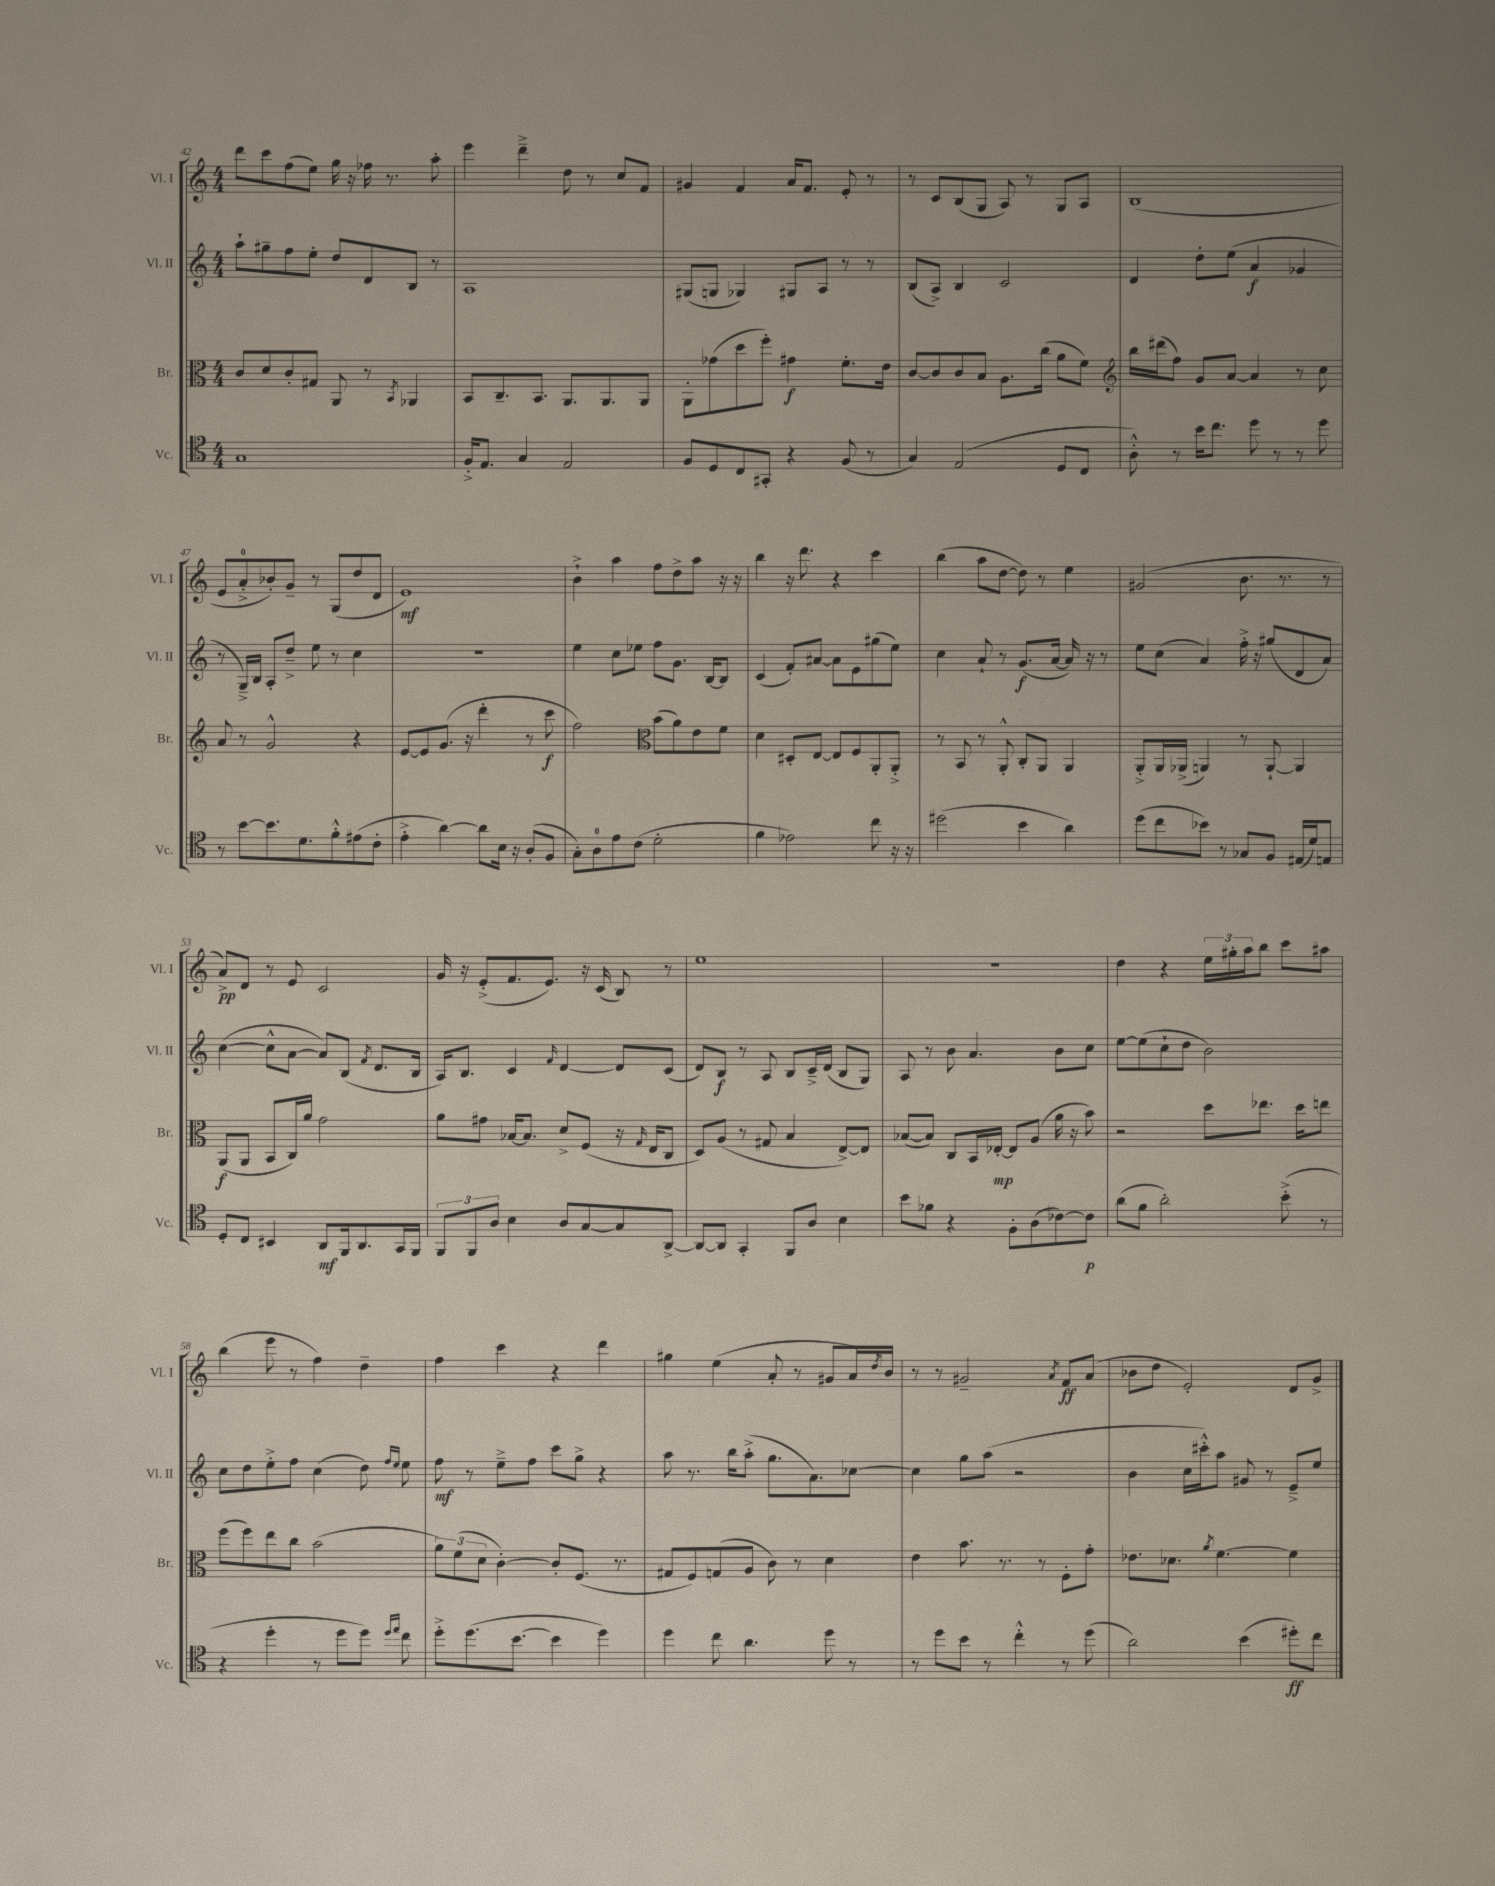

**kern	**dynam	**kern	**dynam	**kern	**dynam	**kern	**dynam
*part4	*part4	*part3	*part3	*part2	*part2	*part1	*part1
*staff4	*staff4	*staff3	*staff3	*staff2	*staff2	*staff1	*staff1
*I"Vc.	*	*I"Br.	*	*I"Vl. II	*	*I"Vl. I	*
*I'Vc.	*	*I'Br.	*	*I'Vl. II	*	*I'Vl. I	*
*clefC4	*	*clefC3	*	*clefG2	*	*clefG2	*
*k[]	*	*k[]	*	*k[]	*	*k[]	*
*M4/4	*	*M4/4	*	*M4/4	*	*M4/4	*
=42	=42	=42	=42	=42	=42	=42	=42
1G	.	8c/L	.	8aa`\L	.	8ddd\L	.
.	.	8d/	.	8gg#X~\	.	8ccc\	.
.	.	8c'/	.	8ff\	.	(8ff\	.
.	.	8G#X/J	.	8ee'\J	.	8ee\J)	.
.	.	8AA/	.	8dd/L	.	16gg\	.
.	.	.	.	.	.	16r	.
.	.	8r	.	8d/	.	16ff-X\	.
.	.	.	.	.	.	8.r	.
.	.	8qBB/	.	.	.	.	.
.	.	4AA-X/	.	8B/J	.	.	.
.	.	.	.	8r	.	8aa'\	.
=43	=43	=43	=43	=43	=43	=43	=43
16F'^/KL	.	8BB/L	.	1A	.	4eee\	.
8.E/J	.	.	.	.	.	.	.
.	.	8.C~/	.	.	.	.	.
4G/	.	.	.	.	.	4ddd~^\	.
.	.	8.BB/J	.	.	.	.	.
2E/	.	8.AA/L	.	.	.	8dd\	.
.	.	.	.	.	.	8r	.
.	.	8.AA/	.	.	.	.	.
.	.	.	.	.	.	8cc/L	.
.	.	8AA/J	.	.	.	8f/J	.
=44	=44	=44	=44	=44	=44	=44	=44
8F/L	.	8AA'\L	.	(8G#X/L	.	4g#X/	.
8D/	.	(8g-X\	.	8Gn/J	.	.	.
8C/	.	8dd\	.	4G-X/)	.	4f/	.
8GG#X'/J	.	8ff'\J)	.	.	.	.	.
4r	.	4g#X\	f	8G#X/L	.	16a/KL	.
.	.	.	.	.	.	8.f/J	.
.	.	.	.	8A/J	.	.	.
(8F/	.	8.f'\L	.	8r	.	8e'/	.
8r	.	.	.	8r	.	8r	.
.	.	16e\Jk	.	.	.	.	.
=45	=45	=45	=45	=45	=45	=45	=45
4G/)	.	[8c/L	.	(8B/L	.	8r	.
.	.	8c/]	.	8A^/J)	.	8c/L	.
(2E/	.	8c/	.	4B/	.	(8B/	.
.	.	8B/J	.	.	.	8G/J	.
.	.	8.A\L	.	2c/	.	8A/)	.
.	.	.	.	.	.	8r	.
.	.	(16cc\Jk	.	.	.	.	.
8D/L	.	8a\L	.	.	.	8G/L	.
8C/J	.	8f\J)	.	.	.	8A/J	.
=46	=46	=46	=46	=46	=46	=46	=46
*	*	*clefG2	*	*	*	*	*
8A'^^\)	.	16bb\LL	.	4d/	.	(1B	.
.	.	(16ddd#X\J	.	.	.	.	.
8r	.	8ff\J)	.	.	.	.	.
16b\KL	.	8g/L	.	8dd'\L	.	.	.
8.cc\J	.	.	.	.	.	.	.
.	.	[8a/J	.	(8ee\J	.	.	.
8dd\	.	4a/]	.	4a/	f	.	.
8r	.	.	.	.	.	.	.
8r	.	8r	.	4g-X/	.	.	.
8dd\	.	8cc\	.	.	.	.	.
!!LO:LB:g=z
=47	=47	=47	=47	=47	=47	=47	=47
8r	.	8a/	.	8r	.	8e/L	.
[8b\L	.	8r	.	16G~^/LL)	.	8a'^/	.
.	.	.	.	16B/JJ	.	.	.
8.b\]	.	2g^^/	.	8A'/L	.	8b-X'/)	.
.	.	.	.	8dd~^/J	.	8g~/J	.
8.d\	.	.	.	.	.	.	.
.	.	.	.	8ee\	.	8r	.
8f'^^\	.	.	.	8r	.	(8G/L	.
(8e#X\	.	4r	.	4cc\	.	8dd/	.
8c'\J	.	.	.	.	.	8d/J	.
=48	=48	=48	=48	=48	=48	=48	=48
4e'^\	.	[8e/L	.	1r	.	1e)	mf
.	.	8e/]	.	.	.	.	.
[4a\)	.	(8.g/J	.	.	.	.	.
.	.	16r	.	.	.	.	.
8a\L]	.	4ddd'\	.	.	.	.	.
16B\Jk	.	.	.	.	.	.	.
16r	.	.	.	.	.	.	.
(8A'/L	.	8r	.	.	.	.	.
8F/J	.	8ccc\	f	.	.	.	.
=49	=49	=49	=49	=49	=49	=49	=49
8G'\L)	.	2ff\)	.	4ee\	.	4b`^\	.
8A\	.	.	.	.	.	.	.
8e\	.	.	.	8cc\L	.	4aa\	.
(8c\J	.	.	.	8ee-X\J	.	.	.
*	*	*clefC3	*	*	*	*	*
2d'\	.	(8b\L	.	8ff\L	.	8ff\L	.
.	.	8a\)	.	8.g\J	.	8dd^\	.
.	.	8e\	.	.	.	8aa\J	.
.	.	.	.	[16B/KL	.	.	.
.	.	8f\J	.	8B/J]	.	16r	.
.	.	.	.	.	.	16r	.
=50	=50	=50	=50	=50	=50	=50	=50
4f\	.	4d\	.	(4c/	.	4bb\	.
2e-X\)	.	8D#X'/L	.	8f'/L)	.	16r	.
.	.	.	.	.	.	8.ddd\	.
.	.	[8E/J	.	[8a#X/J	.	.	.
.	.	8E/L]	.	8a#\L]	.	4r	.
.	.	8F/	.	8e\	.	.	.
8cc\	.	8AA'/	.	(8gg#X\	.	4ccc\	.
16r	.	8AA'^/J	.	8ee\J)	.	.	.
16r	.	.	.	.	.	.	.
=51	=51	=51	=51	=51	=51	=51	=51
(2dd#X\	.	8r	.	4cc\	.	(4bb\	.
.	.	8BB/	.	.	.	.	.
.	.	8r	.	8a`/	.	8aa\L	.
.	.	8AA'^^/	.	8r	.	[8dd\J	.
4b\	.	8C'/L	.	(8.g/L	f	8dd\])	.
.	.	8AA/J	.	.	.	8r	.
.	.	.	.	[16a/Jk	.	.	.
4a\)	.	4AA/	.	16a/])	.	4ee\	.
.	.	.	.	16r	.	.	.
.	.	.	.	8r	.	.	.
=52	=52	=52	=52	=52	=52	=52	=52
(8dd\L	.	8AA'^/L	.	8ee\L	.	(2g#X/	.
8cc\	.	16AA/L	.	(8cc\J	.	.	.
.	.	(16AA-X^/JJ	.	.	.	.	.
8b-X\J)	.	4AAn/)	.	4a/)	.	.	.
8r	.	.	.	.	.	.	.
8G-X/L	.	8r	.	16ff'^\	.	8.b\	.
.	.	.	.	16r	.	.	.
8F/J	.	[8AA`/	.	(8gg#X/L	.	.	.
.	.	.	.	.	.	8.r	.
(16E#X/LL	.	4AA/]	.	8d/	.	.	.
16d/J)	.	.	.	.	.	.	.
8En/J	.	.	.	8a/J)	.	8r	.
!!LO:LB:g=z
=53	=53	=53	=53	=53	=53	=53	=53
8D'/L	.	(8AA/L	f	([4cc\	.	8a^/L)	pp
8C/J	.	8AA/J	.	.	.	8d/J	.
4BB#X/	.	8BB/L	.	8cc^^\L]	.	8r	.
.	.	16C/L)	.	[8a\J	.	8e/	.
.	.	16a/JJ	.	.	.	.	.
8AA/L	mf	2g\	.	8a/L])	.	2c/	.
16FF/k	.	.	.	(8B/J	.	.	.
8.AA/	.	.	.	.	.	.	.
.	.	.	.	8qf/	.	.	.
.	.	.	.	8.d/L	.	.	.
16GG/L	.	.	.	.	.	.	.
16FF/JJ	.	.	.	16B/Jk	.	.	.
=54	=54	=54	=54	=54	=54	=54	=54
12FF/L	.	8a\L	.	16A/KL)	.	16g/	.
.	.	.	.	8.B/J	.	16r	.
12FF/	.	.	.	.	.	.	.
.	.	8g#X\J	.	.	.	(8e'^/L	.
12A/J	.	.	.	.	.	.	.
4B\	.	[16B-X/KL	.	4c/	.	8.f/	.
.	.	8.B-/J]	.	.	.	.	.
.	.	.	.	.	.	8.e/J)	.
.	.	.	.	16qqf/	.	.	.
8A/L	.	8d^/L	.	[4d/	.	.	.
[8G/	.	(8F/J	.	.	.	16r	.
.	.	.	.	.	.	(16c/	.
8G/]	.	16r	.	8d/L]	.	8B/)	.
.	.	16qqG/	.	.	.	.	.
.	.	16E/KL	.	.	.	.	.
[8AA^/J	.	8C/J	.	(8c/J	.	8r	.
=55	=55	=55	=55	=55	=55	=55	=55
8AA/L_	.	8D/L)	.	8d/L)	.	1ee	.
8AA/J]	.	(8A/J	.	8B/J	f	.	.
4GG'/	.	8r	.	8r	.	.	.
.	.	8G#X/	.	8A/	.	.	.
8FF/L	.	4B/	.	8B/L	.	.	.
8A/J	.	.	.	16c~^/L	.	.	.
.	.	.	.	(16d/JJ	.	.	.
4B\	.	[8E^/L)	.	8B/L	.	.	.
.	.	8E/J]	.	8G/J)	.	.	.
=56	=56	=56	=56	=56	=56	=56	=56
8b\L	.	([8B-X/L	.	8A/	.	1r	.
8f-X\J	.	8B-/J])	.	8r	.	.	.
4r	.	8C/L	.	8b\	.	.	.
.	.	16BB/L	.	4.a/	.	.	.
.	.	[16E-X'/JJ	mp	.	.	.	.
8F'\L	.	8E-/L]	.	.	.	.	.
(8A\	.	(8A/J	.	.	.	.	.
[8c-X\)	.	16a\	.	8b\L	.	.	.
.	.	16r	.	.	.	.	.
8c-\J]	p	8b\)	.	8cc\J	.	.	.
=57	=57	=57	=57	=57	=57	=57	=57
(8a\L	.	2r	.	[8ee\L	.	4dd\	.
8f\J	.	.	.	(8ee\]	.	.	.
2a'\)	.	.	.	8cc`\	.	4r	.
.	.	.	.	8dd\J	.	.	.
.	.	8dd\L	.	2b\)	.	24ee\LL	.
.	.	.	.	.	.	24gg#X'\	.
.	.	.	.	.	.	24aa\J	.
.	.	8.ee-X\J	.	.	.	8bb\J	.
(8b'^\	.	.	.	.	.	8ccc\L	.
.	.	16dd\KL	.	.	.	.	.
8r	.	8een\J	.	.	.	8aa#X\J	.
!!LO:LB:g=z
=58	=58	=58	=58	=58	=58	=58	=58
4r	.	(8ff\L	.	8cc\L	.	(4bb\	.
.	.	8ff\)	.	8dd\	.	.	.
4dd'\	.	8ee\	.	8ee'^\	.	8eee\	.
.	.	8cc\J	.	8ff\J	.	8r	.
8r	.	(2b\	.	(4cc\	.	4ff\)	.
8dd\L	.	.	.	.	.	.	.
8dd\J)	.	.	.	8dd\)	.	4dd~\	.
16qqdd/LL	.	.	.	16qqff/LL	.	.	.
16qqee/JJ	.	.	.	16qqee/JJ	.	.	.
8cc\	.	.	.	8ee\	.	.	.
=59	=59	=59	=59	=59	=59	=59	=59
8dd'^\L	.	12a\L)	.	8ff\	mf	4ff\	.
.	.	(12f\	.	.	.	.	.
(8.dd\	.	.	.	8r	.	.	.
.	.	12d\J	.	.	.	.	.
.	.	[4c'\)	.	8ee~^\L	.	4ccc\	.
[8.b\J	.	.	.	.	.	.	.
.	.	.	.	8ff\J	.	.	.
4b\]	.	8c'/L]	.	8ccc\L	.	4r	.
.	.	(8.F/J	.	8gg^\J	.	.	.
4dd\)	.	.	.	4r	.	4ddd\	.
.	.	8.r	.	.	.	.	.
=60	=60	=60	=60	=60	=60	=60	=60
4dd\	.	8G#X/L	.	8aa\	.	4gg#X\	.
.	.	8F/)	.	8.r	.	.	.
8cc\	.	(8Gn/	.	.	.	(4ee\	.
.	.	.	.	16bb\KL	.	.	.
4.a\	.	8A/J	.	(8aa'^\J	.	.	.
.	.	8c\)	.	8.gg\L	.	8a'/	.
.	.	8r	.	.	.	8r	.
.	.	.	.	8.a\)	.	.	.
8dd\	.	4d\	.	.	.	8g#X/L	.
8r	.	.	.	[8cc-X\J	.	16a/L)	.
.	.	.	.	.	.	8qdd/	.
.	.	.	.	.	.	16b/JJ	.
=61	=61	=61	=61	=61	=61	=61	=61
8r	.	4e\	.	4cc-\]	.	8r	.
8dd\L	.	.	.	.	.	8r	.
8b\J	.	8.b\	.	8gg\L	.	2g#X~/	.
8r	.	.	.	(8aa\J	.	.	.
.	.	8.r	.	.	.	.	.
4cc'^^\	.	.	.	2r	.	.	.
.	.	8r	.	.	.	.	.
.	.	.	.	.	.	8qa/	.
8r	.	8F'\L	.	.	.	8f/L	ff
(8dd\	.	8g'\J	.	.	.	(8a/J	.
=62	=62	=62	=62	=62	=62	=62	=62
2a\)	.	8.e-X\L	.	4b\	.	8b-X\L	.
.	.	.	.	.	.	8dd\J	.
.	.	8.d-X\J	.	.	.	.	.
.	.	.	.	16cc\LL	.	2e'/)	.
.	.	.	.	16ccc#X'^^\J)	.	.	.
.	.	8qa/	.	.	.	.	.
.	.	[4.f\	.	8aa\J	.	.	.
(4b\	.	.	.	8g#X/	.	.	.
.	.	.	.	8r	.	.	.
8dd#X'\L)	ff	4f\]	.	8e~^/L	.	8d/L	.
8cc\J	.	.	.	8ee/J	.	8g^/J	.
==	==	==	==	==	==	==	==
*-	*-	*-	*-	*-	*-	*-	*-
